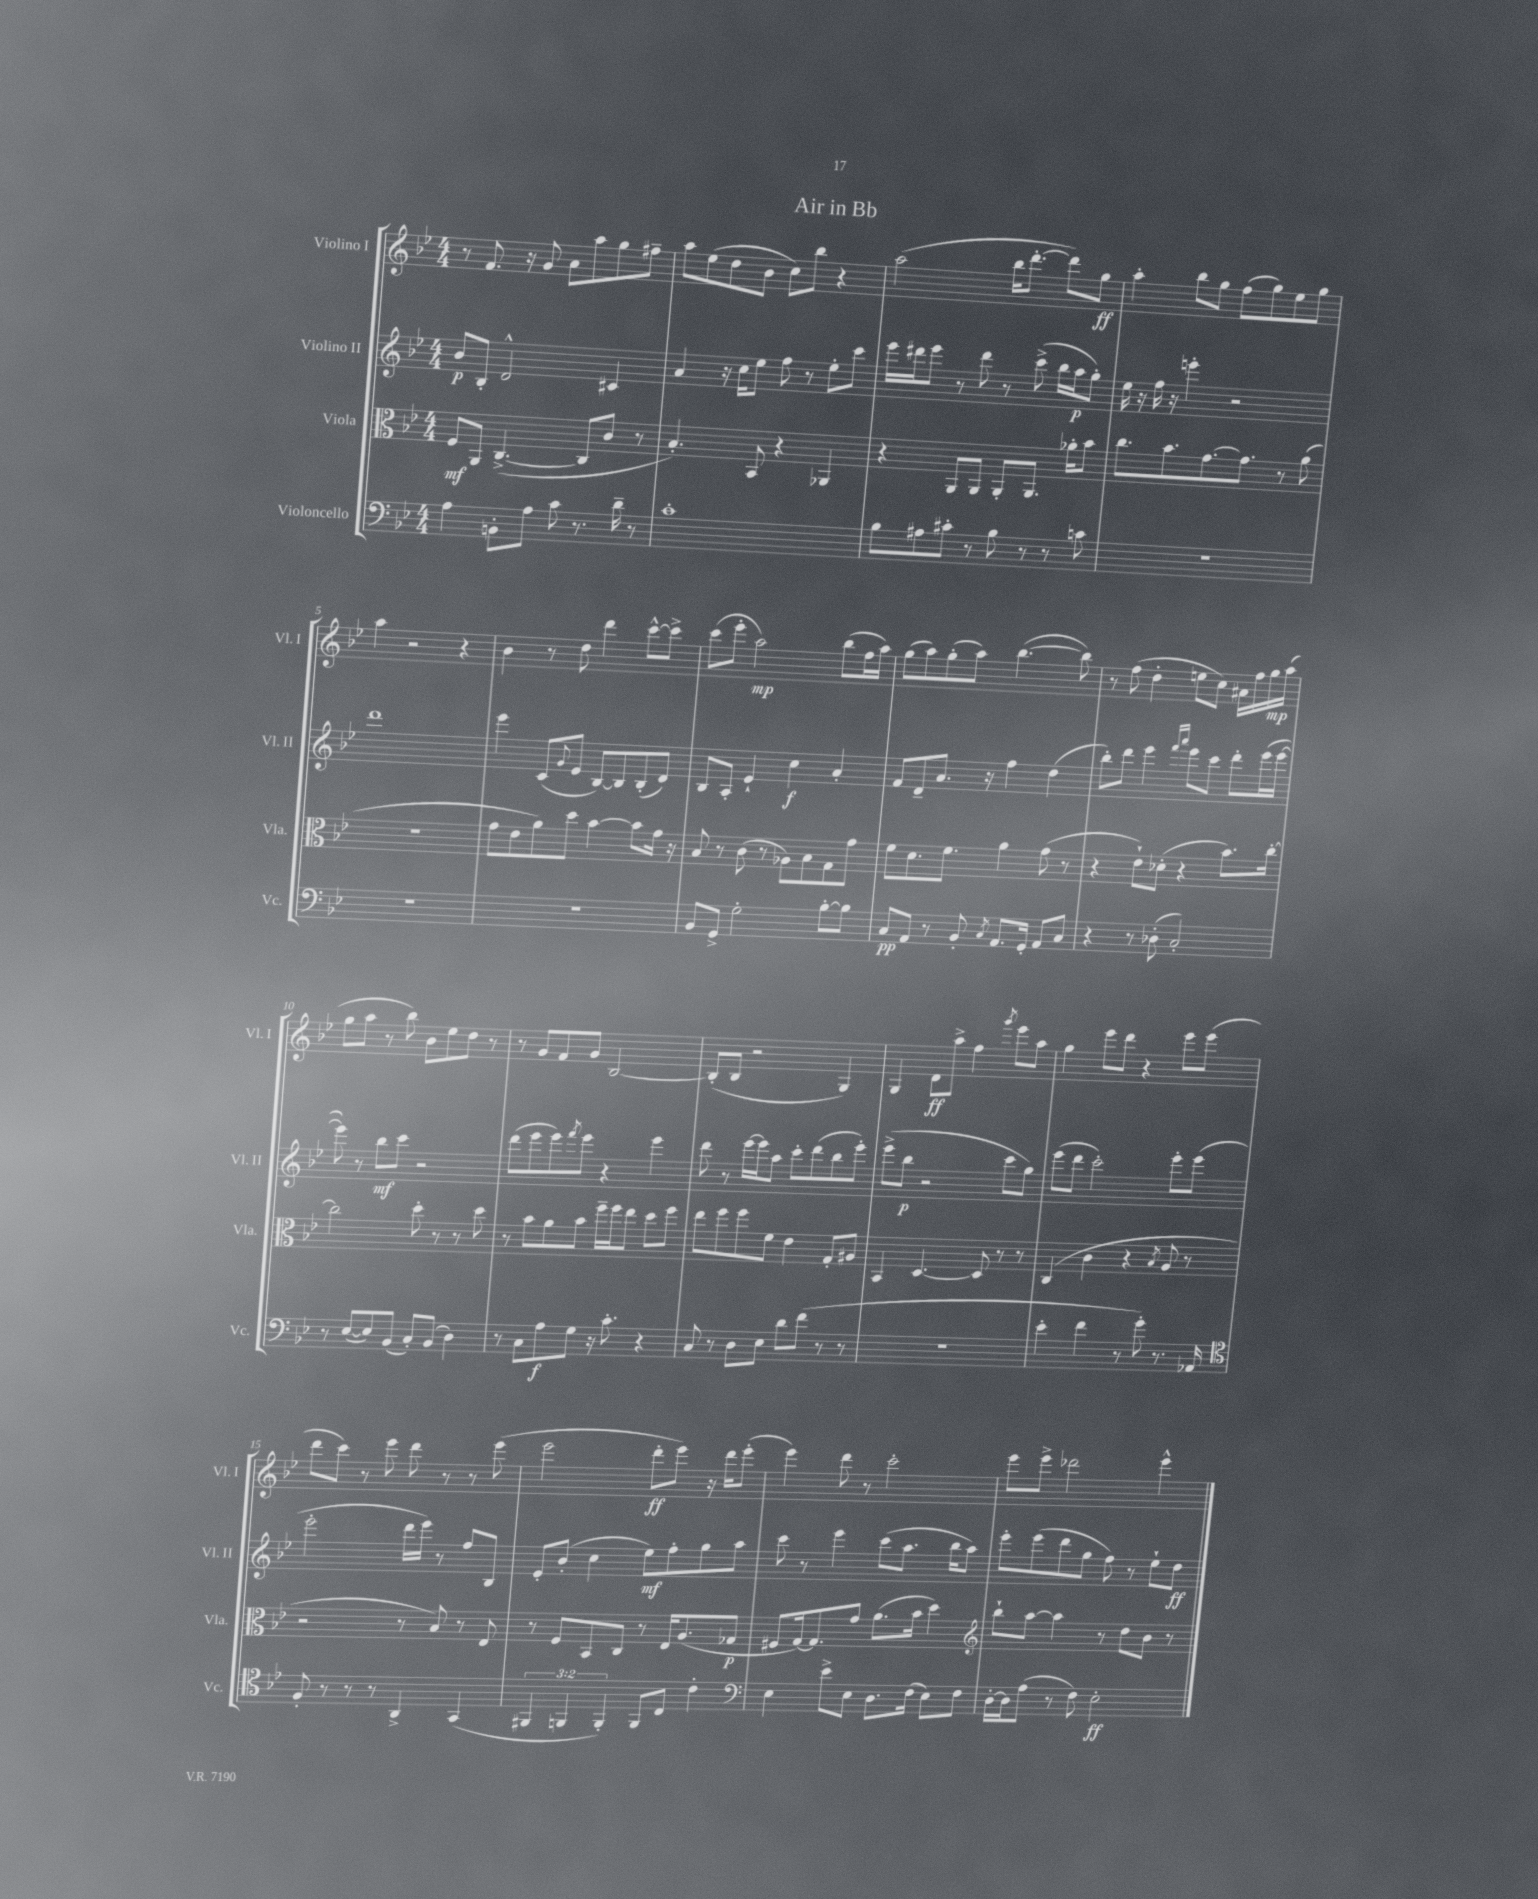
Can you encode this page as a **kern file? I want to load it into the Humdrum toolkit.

**kern	**kern	**kern	**kern
*staff4	*staff3	*staff2	*staff1
*clefF4	*clefC3	*clefG2	*clefG2
*k[b-e-]	*k[b-e-]	*k[b-e-]	*k[b-e-]
*M4/4	*M4/4	*M4/4	*M4/4
4A	8F	8b-	8r
.	8AA	8B-'	8.f
8BB'	([4.C^	2d^^	.
.	.	.	16r
8A	.	.	8g
8c	.	.	8a
8.r	8C]	.	8aa
.	8c	4c#	8gg
16d~	.	.	.
8r	8r	.	8ff#~
=	=	=	=
1c'	4.B-')	4a	8aa
.	.	.	(8ee-
.	.	16r	8dd
.	.	16cc	.
.	8BB-	8ee-	8b-
.	4r	8ff	8cc)
.	.	8r	8bb-
.	4AA-	8ee-'	4r
.	.	8ccc	.
=	=	=	=
8B-	4r	16eee-	(2aa
.	.	16ddd#	.
8A#	.	8eee-	.
8c#'	8AA	8r	.
8r	8AA	8ddd#	.
8B-	8AA'	8r	16bb-
.	.	.	[8.ddd'
8r	8.AA	(8ccc^	.
8r	.	16bb-	8ddd])
.	16a-'	16aa	.
8c	8b-	8gg')	8gg
=	=	=	=
1r	8.cc	16ee-	4aa'
.	.	16r	.
.	.	16ff	.
.	8.b-	16r	.
.	.	4eee'	8bb-
.	[8.g	.	8gg
.	.	2r	(8ff
.	8.g]	.	.
.	.	.	8gg)
.	8r	.	8ee-
.	(8a	.	8gg
=	=	=	=
1r	1r	1ddd	4aa
.	.	.	2r
.	.	.	4r
=	=	=	=
1r	8g	4eee-	4b-
.	8e-	.	.
.	8a)	(8c	8r
.	.	8qqg	.
.	8dd	8e-	8dd
.	[4b-	[8B-)	4ddd
.	.	8B-]	.
.	8b-]	(8B-'	[8ccc^^
.	16g	8d)	8ccc^]
.	16r	.	.
=	=	=	=
8BB-	8B-	8B-	(8ccc
8GG^	8r	8A'	8eee-'
2G'	(8c	4e-`	2aa)
.	8r	.	.
.	8A-)	4cc	.
.	8B-	.	.
[8B-'	8G	4a'	(8bb-
8B-]	8g	.	16ff
.	.	.	16aa)
=	=	=	=
8C	8f	8f	(8gg
8AA	8.d	8d~	8aa)
8r	.	8.a	(8gg'
.	8.f	.	.
8BB-'	.	.	8aa)
.	.	16r	.
8qC	.	.	.
8.AA	4a	4ff	([4.bb-
16GG'	.	.	.
8AA	(8g	(4dd	.
8C	8r	.	8bb-])
=	=	=	=
4r	4r	8bb-')	8r
.	.	8ddd	(8ff
8r	8e-`)	4eee-	4dd'
(8D-'	(8d-'	.	.
.	.	16qqfff	.
.	.	16qqaaa	.
2C')	4r	8eee-	8ee
.	.	8ccc	8cc)
.	8.b-)	8ddd'	16a#
.	.	.	16ff
.	.	(16eee-	16gg
.	[16cc'	[16eee-	(16aa
=	=	=	=
8r	2cc]	8eee-])	8gg
([8E-	.	8r	8aa
8E-])	.	8bb-	8r
(8BB-	.	8ccc	8bb-)
8C')	8dd'	2r	8b-
(8BB-	8r	.	8ee-
4D)	8r	.	8dd
.	8dd	.	8r
=	=	=	=
8r	8r	(8ddd	8r
8C	8b-	8eee-	8g
8A	8a	8eee-)	8f
.	.	8qfff	.
8G	8b-	8eee-	8g
16r	16ff~	4r	[2B-
8.c'	16ff	.	.
.	8ee-	.	.
4r	8dd	4eee-	.
.	8ff	.	.
=	=	=	=
8C	8ee-	8ddd	(8B-']
8r	8ff	8r	8B-
8D	8ff	[16eee-	2r
.	.	16eee-]	.
8E-	8f	8aa	.
8d	4e-	8ccc'	.
(8f	.	(8ddd	.
8r	8G'	8bb-	4G)
8r	8A#	8eee-')	.
=	=	=	=
1r	4BB-	(8eee-^	4G
.	.	8bb-	.
.	[4.D	2r	8d
.	.	.	8aa^
.	.	.	4ff
.	8D]	.	.
.	.	.	8qggg
.	8r	8ccc	8eee-
.	8r	8gg)	8aa
=	=	=	=
4e-'	(4C	(8eee-	4gg
.	.	8ddd	.
4f	4c	2ccc')	8eee-
.	.	.	8ddd
8r	4r	.	4r
8g')	.	.	.
.	8qB-	.	.
8.r	8A	8eee-'	8eee-
.	8r	(8eee-	(8eee-
16AA-	.	.	.
=	=	=	=
*clefC4	*	*	*
8F'	2r	2eee-'	8ddd
8r	.	.	8ccc)
8r	.	.	8r
8r	.	.	8eee-
4AA^	8r	16ddd	8ddd
.	.	16eee-)	.
.	8B-)	8r	8r
(4GG	8r	8ff	8r
.	8E-	8B-	(8eee-
=	=	=	=
6FF#	8r	8e-'	2eee-
.	8F	(8b-'	.
6FF	.	.	.
.	8BB-	4cc	.
6FF')	.	.	.
.	8C	.	.
8FF	8r	8ee-)	8ddd'
8C	16E-	8ff'	8eee-)
.	(8.A	.	.
4c'	.	8gg	16r
.	.	.	16ddd
.	8G-	8aa	(8eee-'
=	=	=	=
*clefF4	*	*	*
4E-	8F#	8ccc	4eee-)
.	[16G)	8r	.
.	8.G]	.	.
8e-^	.	4eee-	8ddd
8E-	8g	.	8r
8.D	(8.a	(8ccc	2ccc'
.	.	8.aa	.
(16F	16b-	.	.
8E-)	4dd)	.	.
.	.	16bb-	.
8F	.	8aa)	.
=	=	=	=
*	*clefG2	*	*
[16D'	8bb-`	8eee-'	8eee-
16D]	.	.	.
(8A	[8aa	(8eee-	8eee-^
8r	4aa]	8ddd	2ddd-
8F)	.	8gg	.
2E-'	8r	8ff)	.
.	8dd	8r	.
.	8b-	8ee-`	4eee-^^
.	8r	8dd	.
==	==	==	==
*-	*-	*-	*-
